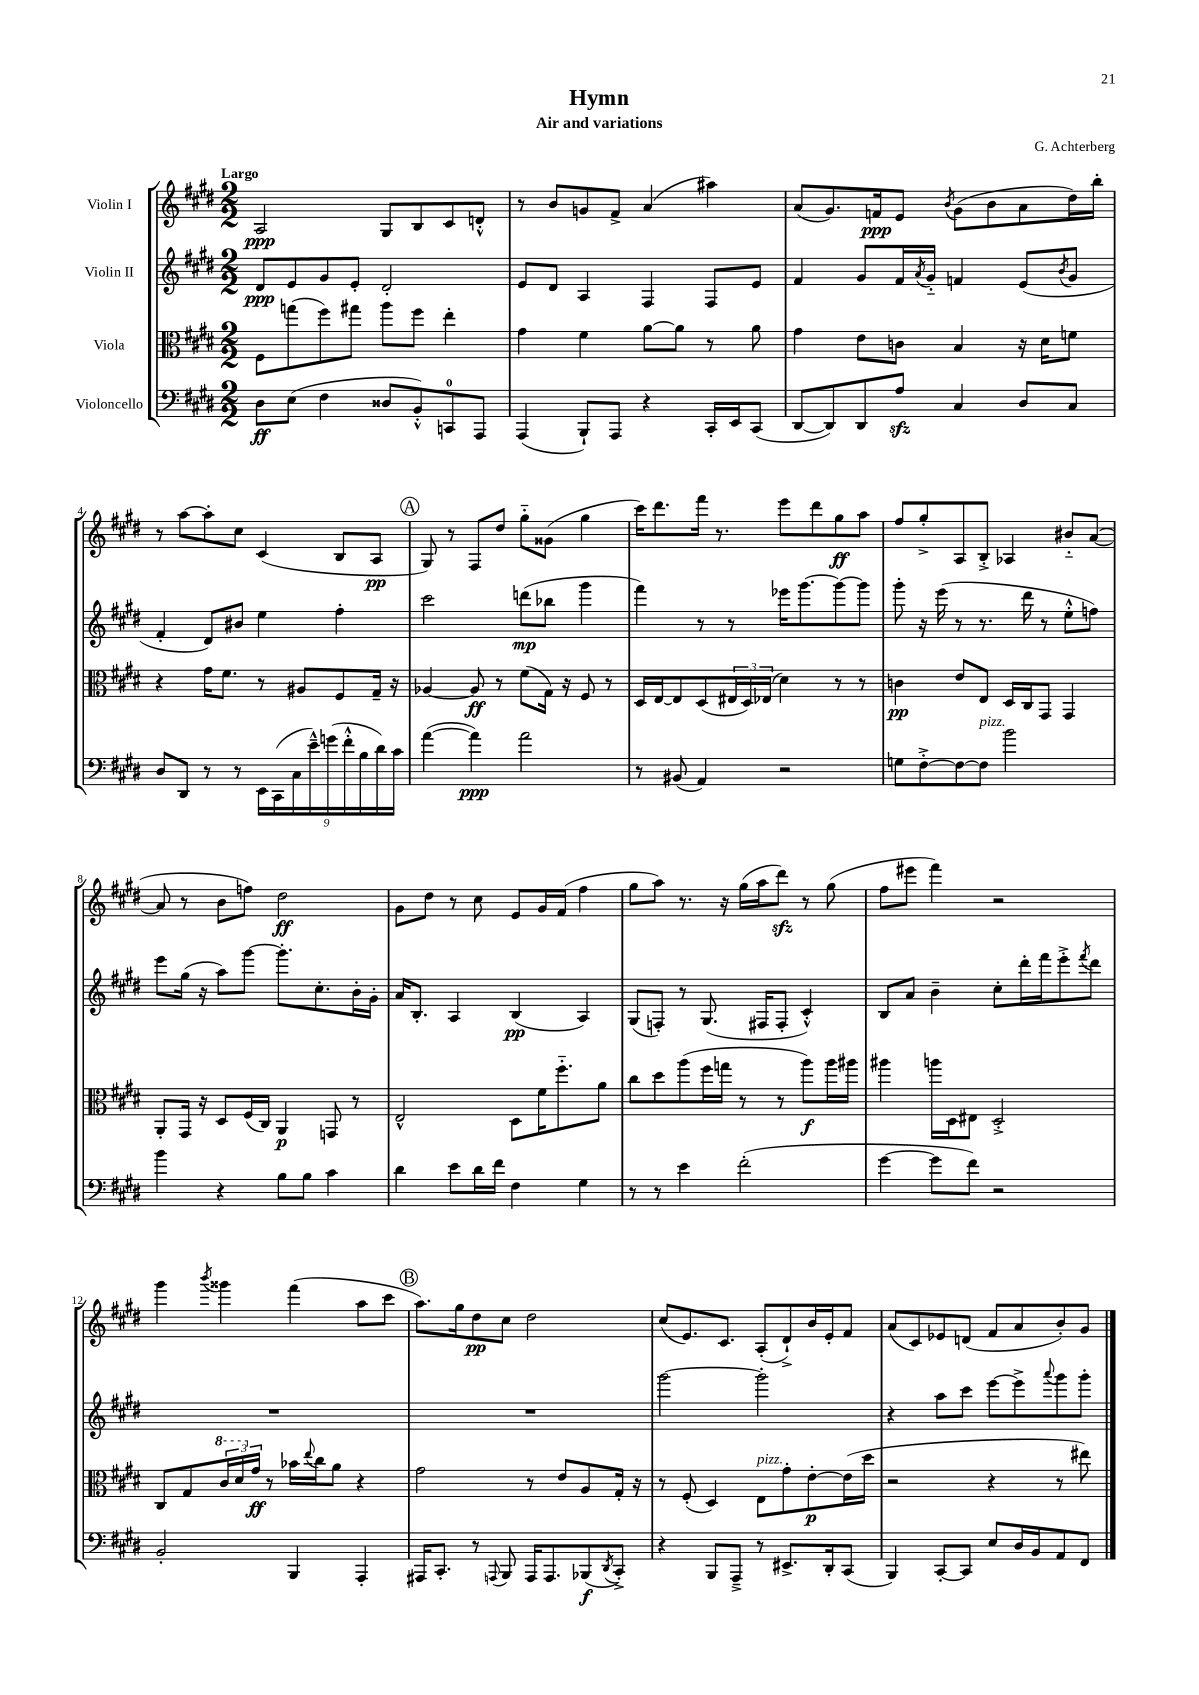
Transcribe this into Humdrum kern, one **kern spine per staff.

**kern	**dynam	**kern	**dynam	**kern	**dynam	**kern	**dynam
*part4	*part4	*part3	*part3	*part2	*part2	*part1	*part1
*staff4	*staff4	*staff3	*staff3	*staff2	*staff2	*staff1	*staff1
*I"Violoncello	*	*I"Viola	*	*I"Violin II	*	*I"Violin I	*
*clefF4	*	*clefC3	*	*clefG2	*	*clefG2	*
*k[f#c#g#d#]	*	*k[f#c#g#d#]	*	*k[f#c#g#d#]	*	*k[f#c#g#d#]	*
*M2/2	*	*M2/2	*	*M2/2	*	*M2/2	*
=1	=1	=1	=1	=1	=1	=1	=1
!	!	!	!	!	!	!LO:TX:a:B:t=Largo	!
8D#\L	ff	8F#\L	.	8d#/L	ppp	2A/	ppp
(8E\J	.	(8ggn\	.	8e/	.	.	.
4F#\	.	8ff#\)	.	8g#/	.	.	.
.	.	8gg#X\J	.	8e'/J	.	.	.
8D##X/L	.	8aa\L	.	2d#'/	.	8G#/L	.
8BB'^^/)	.	8ff#\J	.	.	.	8B/	.
8CCn/	.	4ee'\	.	.	.	8c#/	.
8AAA/J	.	.	.	.	.	8dn'^^/J	.
=2	=2	=2	=2	=2	=2	=2	=2
(4AAA/	.	4g#\	.	8e/L	.	8r	.
.	.	.	.	8d#/J	.	8b/L	.
8BBB`/L)	.	4f#\	.	4A/	.	8gn/	.
8AAA/J	.	.	.	.	.	8f#^/J	.
4r	.	[8a\L	.	4F#/	.	(4a/	.
.	.	8a\J]	.	.	.	.	.
16CC#'/LL	.	8r	.	8F#/L	.	4aa#X\)	.
16EE/J	.	.	.	.	.	.	.
(8CC#/J	.	8a\	.	8e/J	.	.	.
=3	=3	=3	=3	=3	=3	=3	=3
[8DD#/L	.	4g#\	.	4f#/	.	(8a/L	.
8DD#/])	.	.	.	.	.	8.g#/)	.
8DD#/	.	8e\L	.	8g#/L	.	.	.
.	.	.	.	.	.	16fn/k	ppp
8Azz/J	.	8cn\J	.	16f#/L	.	8e/J	.
.	.	.	.	8qa/	.	.	.
.	.	.	.	16g#/JJ	.	.	.
.	.	.	.	.	.	8qb/	.
4C#/	.	4B/	.	4fn/	.	(8g#\L	.
.	.	.	.	.	.	8b\	.
8D#/L	.	16r	.	(8e/L	.	8a\	.
.	.	16d#\KL	.	.	.	.	.
.	.	.	.	8qb/	.	.	.
8C#/J	.	8fn\J	.	8g#/J	.	16dd#\L)	.
.	.	.	.	.	.	16bb'\JJ	.
!!LO:LB:g=z
=4	=4	=4	=4	=4	=4	=4	=4
8D#/L	.	4r	.	4f#'/	.	8r	.
8DD#/J	.	.	.	.	.	[8aa\L	.
8r	.	16g#\KL	.	8d#/L)	.	8aa'\]	.
.	.	8.f#\J	.	.	.	.	.
8r	.	.	.	8b#X/J	.	8cc#\J	.
18EE\LL	.	8r	.	4ee\	.	(4c#/	.
(18CC#\	.	.	.	.	.	.	.
18C#\	.	.	.	.	.	.	.
.	.	8A#X/L	.	.	.	.	.
18e~^^\)	.	.	.	.	.	.	.
(18gn\	.	.	.	.	.	.	.
.	.	8F#/	.	4ff#'\	.	8B/L	.
18f#'^^\	.	.	.	.	.	.	.
18B\	.	.	.	.	.	.	.
.	.	16G#~/Jk	.	.	.	8A/J	pp
18d#\)	.	.	.	.	.	.	.
.	.	16r	.	.	.	.	.
18c#\JJ	.	.	.	.	.	.	.
!!LO:REH:place=s1:t=A
=5	=5	=5	=5	=5	=5	=5	=5
([4a\	.	[4A-X/	.	2ccc#\	.	8G#/)	.
.	.	.	.	.	.	8r	.
4a\])	ppp	8A-/]	ff	.	.	8F#/L	.
.	.	8r	.	.	.	8dd#/J	.
2a\	.	(8f#\L	.	(8dddn\L	mp	8gg#\L	.
.	.	16G#\Jk)	.	8bb-X\J	.	(8g##X\J	.
.	.	16r	.	.	.	.	.
.	.	8F#/	.	4ggg#\	.	4gg#\	.
.	.	8r	.	.	.	.	.
=6	=6	=6	=6	=6	=6	=6	=6
8r	.	16D#/LL	.	4fff#\)	.	16ccc#\KL)	.
.	.	[16E/J	.	.	.	8.ddd#\	.
(8BB#X/	.	8E/]	.	.	.	.	.
4AA/)	.	(8D#/	.	8r	.	16fff#\Jk	.
.	.	.	.	.	.	8.r	.
.	.	24E#X/L	.	8r	.	.	.
.	.	24D#/)	.	.	.	.	.
.	.	(24E-X/JJ	.	.	.	.	.
2r	.	4d#\)	.	16eee-X\KL	.	8eee\L	.
.	.	.	.	[8.ggg#\	.	.	.
.	.	.	.	.	.	8ddd#\	.
.	.	8r	.	8ggg#\_	.	8gg#\	ff
.	.	8r	.	8ggg#\J]	.	8aa\J	.
=7	=7	=7	=7	=7	=7	=7	=7
8Gn\L	.	4cn\	pp	8ggg#'\	.	8ff#/L	.
[8F#'^\	.	.	.	16r	.	8gg#'^/	.
.	.	.	.	(16eee\	.	.	.
8F#\_	.	8e/L	.	8r	.	8A/	.
!LO:TX:a:i:t=pizz.	!	!	!	!	!	!	!
8F#\J]	.	8E/J	.	8.r	.	8B'^/J	.
2b\	.	16D#/LL	.	.	.	4A-X/	.
.	.	16C#/J	.	16ddd#\	.	.	.
.	.	8GG#/J	.	8r	.	.	.
.	.	4GG#/	.	8ee'^^\L	.	8b#X/L	.
.	.	.	.	8ffn\J)	.	([8a/J	.
!!LO:LB:g=z
=8	=8	=8	=8	=8	=8	=8	=8
4b\	.	8AA'/L	.	8eee\L	.	8a/]	.
.	.	16GG#/Jk	.	(16gg#\Jk	.	8r	.
.	.	16r	.	16r	.	.	.
4r	.	8D#/L	.	8aa\L)	.	8b\L	.
.	.	(16F#/L	.	[8ggg#\J	.	8ffn\J)	.
.	.	16C#/JJ)	.	.	.	.	.
8B\L	.	4AA/	p	8.ggg#'\L]	.	2dd#\	ff
8B\J	.	.	.	.	.	.	.
.	.	.	.	8.cc#'\	.	.	.
4c#\	.	8GGn/	.	.	.	.	.
.	.	8r	.	16b'\L	.	.	.
.	.	.	.	16g#'\JJ	.	.	.
=9	=9	=9	=9	=9	=9	=9	=9
4d#\	.	2E^^/	.	16a/KL	.	8g#\L	.
.	.	.	.	8.B'/J	.	.	.
.	.	.	.	.	.	8dd#\J	.
8e\L	.	.	.	4A/	.	8r	.
16d#\L	.	.	.	.	.	8cc#\	.
16f#\JJ	.	.	.	.	.	.	.
4F#\	.	8D#\L	.	(4B/	pp	8e/L	.
.	.	16f#\K	.	.	.	16g#/L	.
.	.	8.ff#\	.	.	.	(16f#/JJ	.
4G#\	.	.	.	4A/)	.	4ff#\	.
.	.	8a\J	.	.	.	.	.
=10	=10	=10	=10	=10	=10	=10	=10
8r	.	8cc#\L	.	(8G#/L	.	8gg#\L	.
8r	.	8dd#\	.	8Fn'/J)	.	8aa\J)	.
4e\	.	(8aa\	.	8r	.	8.r	.
.	.	16ff#\L	.	(8.G#/	.	.	.
.	.	16ggn\JJ	.	.	.	16r	.
(2f#'\	.	8r	.	.	.	(16gg#\LL	.
.	.	.	.	16F#X/KL	.	16aa\J	.
.	.	8r	.	8F#'/J	.	8ddd#zz\J)	.
.	.	8aa\L)	f	4c#'^^/)	.	8r	.
.	.	16aa\L	.	.	.	(8gg#\	.
.	.	16aa#X\JJ	.	.	.	.	.
=11	=11	=11	=11	=11	=11	=11	=11
[4g#\	.	4aa#X\	.	8B/L	.	8ff#\L	.
.	.	.	.	8a/J	.	8eee#X\J	.
8g#\L]	.	16aan\LL	.	4b~\	.	4fff#\)	.
.	.	16D#\J	.	.	.	.	.
8f#\J)	.	8E#X\J	.	.	.	.	.
2r	.	2D#'^/	.	8cc#'\L	.	2r	.
.	.	.	.	16ddd#'\L	.	.	.
.	.	.	.	16fff#\J	.	.	.
.	.	.	.	8eee'^\	.	.	.
.	.	.	.	8qfff#/	.	.	.
.	.	.	.	8ddd#\J	.	.	.
!!LO:LB:g=z
=12	=12	=12	=12	=12	=12	=12	=12
2BB'/	.	8C#/L	.	1r	.	4ggg#\	.
.	.	8G#/	.	.	.	.	.
.	.	.	.	.	.	8qbbb/	.
*	*	*8va	*	*	*	*	*
.	.	24cc#/L	.	.	.	4ggg##X\	.
.	.	24dd#/	.	.	.	.	.
*	*	*X8va	*	*	*	*	*
.	.	24g#/JJ	ff	.	.	.	.
.	.	8r	.	.	.	.	.
4BBB/	.	16b-X\LL	.	.	.	(4fff#\	.
.	.	8qqee/	.	.	.	.	.
.	.	16cc#\J	.	.	.	.	.
.	.	8a\J	.	.	.	.	.
4AAA'/	.	4r	.	.	.	8aa\L	.
.	.	.	.	.	.	8ccc#\J	.
!!LO:REH:place=s1:t=B
=13	=13	=13	=13	=13	=13	=13	=13
16AAA#X/KL	.	2g#\	.	1r	.	8.aa\L)	.
8.CC#'/J	.	.	.	.	.	.	.
.	.	.	.	.	.	16gg#\k	.
8r	.	.	.	.	.	8dd#\	pp
8qqAAAn/	.	.	.	.	.	.	.
8BBB/	.	.	.	.	.	8cc#\J	.
16AAA/KL	.	8r	.	.	.	2dd#\	.
8.AAA/	.	.	.	.	.	.	.
.	.	8e/L	.	.	.	.	.
(8BBB-X/	f	8A/	.	.	.	.	.
8qDD#/	.	.	.	.	.	.	.
8CC#'^/J)	.	16G#'/Jk	.	.	.	.	.
.	.	16r	.	.	.	.	.
=14	=14	=14	=14	=14	=14	=14	=14
4r	.	8r	.	[2ggg#\	.	(8cc#/L	.
.	.	(8F#'/	.	.	.	8.e/)	.
8BBB/L	.	4D#/)	.	.	.	.	.
.	.	.	.	.	.	8.c#/J	.
8AAA~^/J	.	.	.	.	.	.	.
!	!	!LO:TX:a:i:t=pizz.	!	!	!	!	!
8r	.	8E\L	.	2ggg#'\]	.	(8A'/L	.
8.EE#X^/L	.	8g#'\	.	.	.	8d#`^/)	.
.	.	[8e'\	p	.	.	16b/L	.
16DD#'/k	.	.	.	.	.	16e'/J	.
(8CC#/J	.	(16e\L]	.	.	.	8f#/J	.
.	.	16dd#\JJ	.	.	.	.	.
=15	=15	=15	=15	=15	=15	=15	=15
4BBB/)	.	2r	.	4r	.	(8a/L	.
.	.	.	.	.	.	8c#/)	.
[8CC#'/L	.	.	.	8aa\L	.	8e-X/	.
8CC#/J]	.	.	.	8ccc#\J	.	(8dn/J	.
8E/L	.	4r	.	[8eee\L	.	8f#/L	.
16D#/L	.	.	.	8eee^\]	.	8a/	.
16BB/J	.	.	.	.	.	.	.
.	.	.	.	8qqaaa/	.	.	.
8AA/	.	8r	.	8ggg#\	.	8b'/)	.
8FF#/J	.	8ee#X\)	.	8ggg#'\J	.	8g#/J	.
==	==	==	==	==	==	==	==
*-	*-	*-	*-	*-	*-	*-	*-
